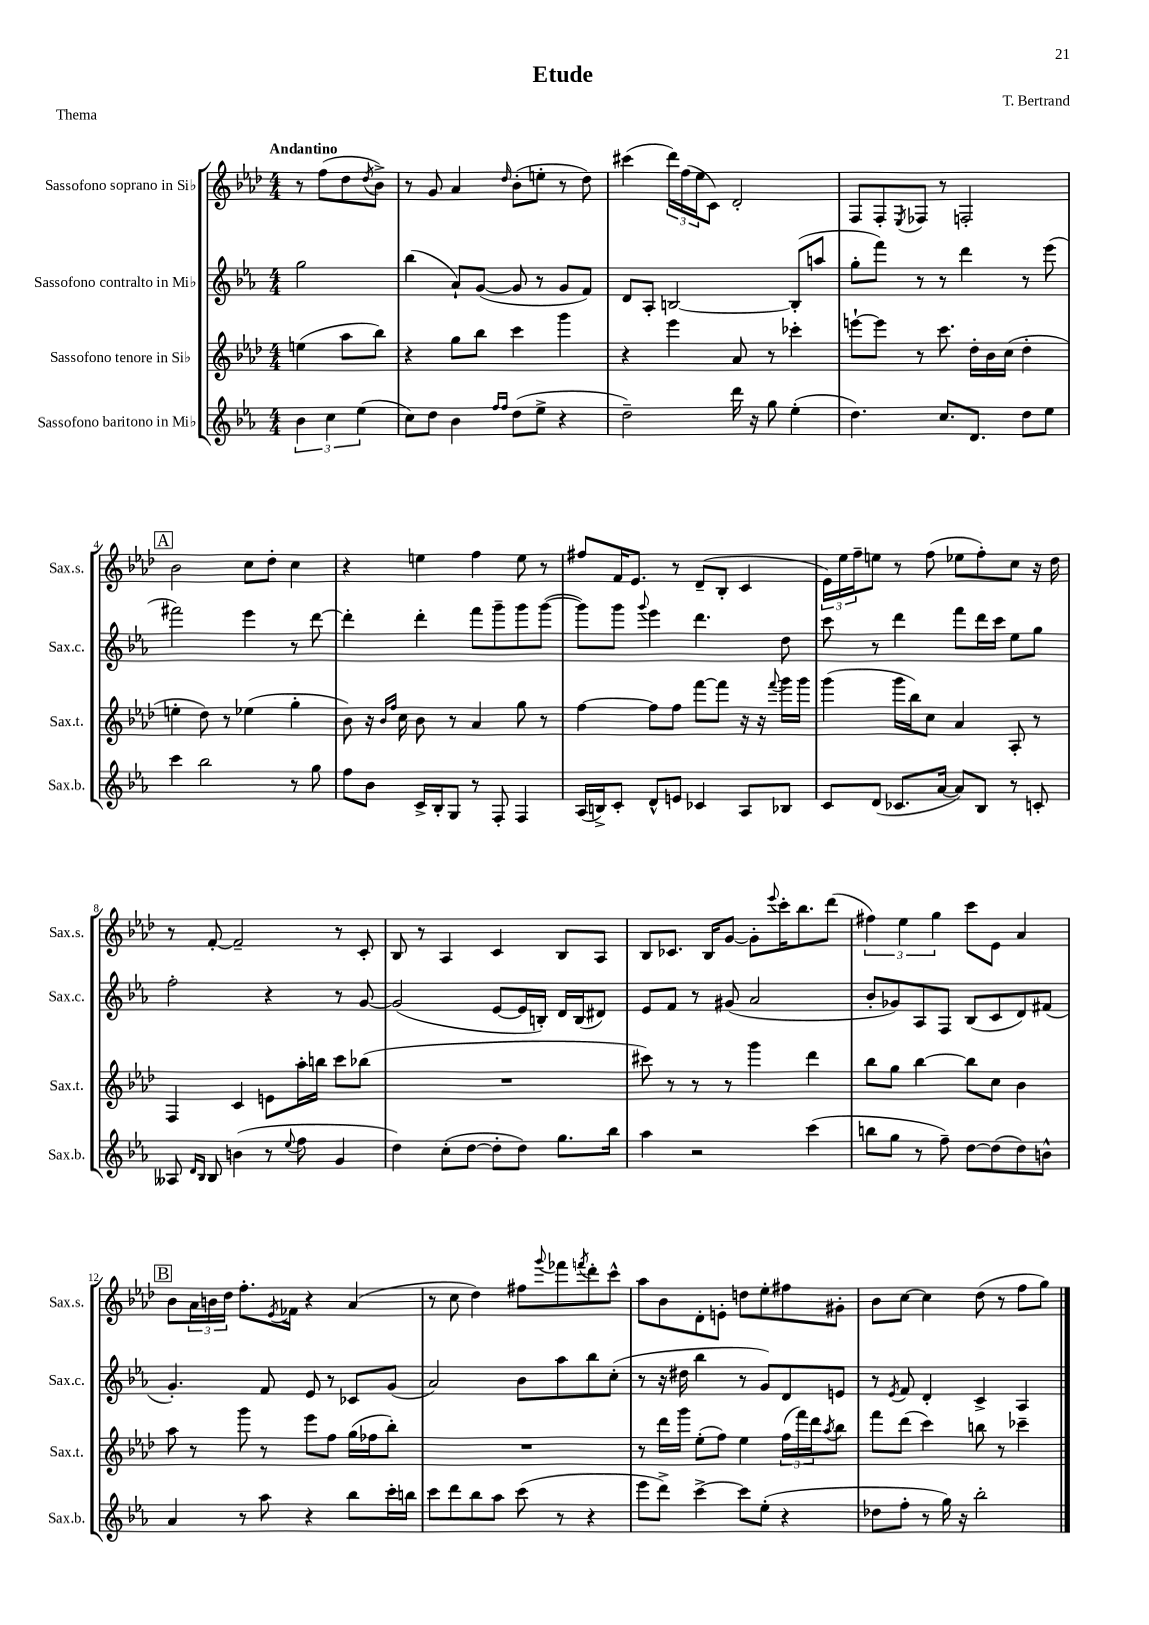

**kern	**kern	**kern	**kern
*part4	*part3	*part2	*part1
*staff4	*staff3	*staff2	*staff1
*I"Sassofono baritono in Mi♭	*I"Sassofono tenore in Si♭	*I"Sassofono contralto in Mi♭	*I"Sassofono soprano in Si♭
*I'Sax.b.	*I'Sax.t.	*I'Sax.c.	*I'Sax.s.
*clefG2	*clefG2	*clefG2	*clefG2
*k[b-e-a-]	*k[b-e-a-d-]	*k[b-e-a-]	*k[b-e-a-d-]
*M4/4	*M4/4	*M4/4	*M4/4
=	=	=	=
!	!	!	!LO:TX:a:B:t=Andantino
6b-\	(4een\	2gg\	8r
.	.	.	(8ff\L
6cc\	.	.	.
.	8aa-\L	.	8dd-\
(6ee-\	.	.	.
.	.	.	8qdd-/
.	8bb-\J)	.	8b-^\J)
=1	=1	=1	=1
8cc\L)	4r	(4bb-\	8r
8dd\J	.	.	8g/
4b-\	8gg\L	8a-`/L)	4a-/
.	8bb-\J	([8g/J	.
16qqff/LL	.	.	.
16qqff/JJ	.	.	16qqdd-/
(8dd\L	4ccc\	8g/]	(8b-'\L
8ee-^\J	.	8r	8een'\J
4r	4ggg\	8g/L	8r
.	.	8f/J)	8dd-\)
=2	=2	=2	=2
2dd~\)	4r	8d/L	(4ccc#X\
.	.	8A-'/J	.
.	4eee-\	[2Bn/	24ddd-\LL)
.	.	.	(24ff\
.	.	.	24ee-\J
.	.	.	8c\J)
16ddd\	8a-/	.	2d-'/
16r	.	.	.
8gg\	8r	.	.
(4ee-'\	4ccc-X'\	(8B'/L]	.
.	.	8aan/J	.
=3	=3	=3	=3
4.dd\)	[8eeen`\L	8gg'\L	8F/L
.	8eee\J]	8fff\J)	8F'/
.	.	.	8qE-/
.	8r	8r	8F-X/J
8.cc/L	8.ccc\	8r	8r
.	.	4ddd\	2Fn'/
8.d/J	16dd-'\LL	.	.
.	16b-\	.	.
.	(16cc\JJ	.	.
8dd\L	4dd-'\	8r	.
8ee-\J	.	(8eee-\	.
!!LO:LB:g=z
!!LO:REH:place=s1:t=A
=4	=4	=4	=4
4ccc\	4een'\	2fff#X\)	2b-\
2bb-\	8dd-\)	.	.
.	8r	.	.
.	(4ee-X\	4eee-\	8cc\L
.	.	.	8dd-'\J
8r	4gg'\	8r	4cc\
8gg\	.	[8ddd\	.
=5	=5	=5	=5
8ff\L	8b-\)	4ddd'\]	4r
8b-\J	16r	.	.
.	16qqb-/LL	.	.
.	16qqff/JJ	.	.
.	16cc\	.	.
16c^/LL	8b-\	4ddd'\	4een\
16B-'/J	.	.	.
8G/J	8r	.	.
8r	4a-/	8fff\L	4ff\
8F'/	.	8ggg~\	.
4F/	8gg\	8ggg\	8ee\
.	8r	([8ggg\J	8r
=6	=6	=6	=6
(16A-/LL	[4ff\	8ggg\L])	8ff#X/L
16Bn^/J)	.	.	.
8c'/J	.	8ggg\J	16f/K
.	.	.	8.e-/J
.	.	8qqggg/	.
8d^^/L	8ff\L]	4eee-\	.
8en/J	8ff\J	.	8r
4c-X/	[8fff\L	4.ddd\	(8d-~/L
.	8fff\J]	.	8B-'/J
8A-/L	16r	.	4c/
.	16r	.	.
.	8qqfff/	.	.
8B-X/J	16ggg\LL	8dd\	.
.	16ggg\JJ	.	.
=7	=7	=7	=7
8c/L	(4ggg\	8ccc\	24e-\LL)
.	.	.	24ee-\
.	.	.	24ff~\J
(8d/J	.	8r	8een\J
8.c-X/L	16ggg\LL	4ddd\	8r
.	16bb-\J)	.	.
.	8cc\J	.	(8ff\
[16a-/Jk	.	.	.
8a-/L])	4a-/	8fff\L	8ee-X\L
8B-/J	.	16ddd\L	8ff'\)
.	.	16ccc\JJ	.
8r	8A-'/	8ee-\L	8cc\J
8cn'/	8r	8gg\J	16r
.	.	.	16dd-\
!!LO:LB:g=z
=8	=8	=8	=8
8A--X/	4F/	2ff'\	8r
16qqd/LL	.	.	.
16qqB-/JJ	.	.	.
8B-/	.	.	[8f'/
(4bn\	4c/	.	2f~/]
8r	8en\L	4r	.
8qqee-/	.	.	.
8ff\	16aa-'\L	.	.
.	16bbn\JJ	.	.
4g/	8ccc\L	8r	8r
.	(8bb-X\J	[8g/	8c'/
=9	=9	=9	=9
4dd\)	1r	(2g/]	8B-/
.	.	.	8r
(8cc'\L	.	.	4A-/
[8dd\J	.	.	.
8dd'\L]	.	[8e-/L	4c/
8dd\J)	.	16e-/L]	.
.	.	16Bn'/JJ)	.
8.gg\L	.	16d/LL	8B-/L
.	.	(16B/J	.
.	.	8d#X/J)	8A-/J
16bb-\Jk	.	.	.
=10	=10	=10	=10
4aa-\	8ccc#X\)	8e-/L	8B-/L
.	8r	8f/J	8.c-X/J
2r	8r	8r	.
.	.	.	16B-/KL
.	8r	(8g#X/	[8g/J
.	4ggg\	2a-/	8g'\L]
.	.	.	8qqeee-/
.	.	.	16ccc'\K
.	.	.	8.bb-\
(4ccc\	4ddd-\	.	.
.	.	.	(8ddd-\J
=11	=11	=11	=11
8bbn\L	8bb-\L	8b-'/L	6ff#X\)
8gg\J	8gg\J	8g-X/)	.
.	.	.	6ee-\
8r	[4bb-\	8A-/	.
.	.	.	6gg\
8ff~\)	.	8F/J	.
[8dd\L	8bb-\L]	(8B-/L	8ccc\L
(8dd\]	8cc\J	8c/	8e-\J
8dd\)	4b-\	8d/)	4a-/
8bn^^\J	.	(8f#X/J	.
!!LO:LB:g=z
!!LO:REH:place=s1:t=B
=12	=12	=12	=12
4a-/	8aa-\	4.g'/)	8b-\L
.	8r	.	24a-\L
.	.	.	24bn\
.	.	.	24dd-\JJ
8r	8ggg\	.	8.ff'\L
8aa-\	8r	8f/	.
.	.	.	8qe-/
.	.	.	16f-X\Jk
4r	8eee-\L	8e-/	4r
.	8ff\J	8r	.
8bb-\L	(16gg\LL	8c-X/L	(4a-/
.	16ff-X\J	.	.
16ccc'\L	8bb-'\J)	(8g/J	.
16bbn\JJ	.	.	.
=13	=13	=13	=13
8ccc\L	1r	2a-/)	8r
8ddd\	.	.	8cc\
8bb-\	.	.	4dd-\)
8aa-\J	.	.	.
(8ccc\	.	8b-\L	8ff#X\L
.	.	.	8qqggg/
8r	.	8aa-\	8fff-X\
.	.	.	8qfffn/
4r	.	8bb-\	8ddd-'\
.	.	(8cc'\J	8ccc^^\J
=14	=14	=14	=14
8eee-\L	8r	8r	8aa-\L
8ddd^\J)	16ddd-\LL	16r	8b-\
.	16ggg\JJ	16dd#X\	.
[4ccc^\	(8ee-'\L	4bb-\	8d-'\
.	8ff\J)	.	8en'\J
8ccc\L]	4ee-\	8r	8ddn\L
(8ee-'\J	.	8g/L)	8ee-'\
4r	(24ff\LL	8d/	8ff#X\
.	24fff\)	.	.
.	24ddd-\J	.	.
.	8qaa-/	.	.
.	8bb-\J	8en/J	8g#X'\J
=15	=15	=15	=15
8dd-X\L	8fff\L	8r	8b-\L
.	.	8qe-/	.
8ff'\J	(8ddd-\J	8f/	[8cc\J
8r	4ccc\)	4d'/	4cc\]
16gg\)	.	.	.
16r	.	.	.
2bb-'\	8bbn\	4c^/	(8dd-\
.	8r	.	8r
.	4ccc-X~\	4A-/	8ff\L
.	.	.	8gg\J)
==	==	==	==
*-	*-	*-	*-
